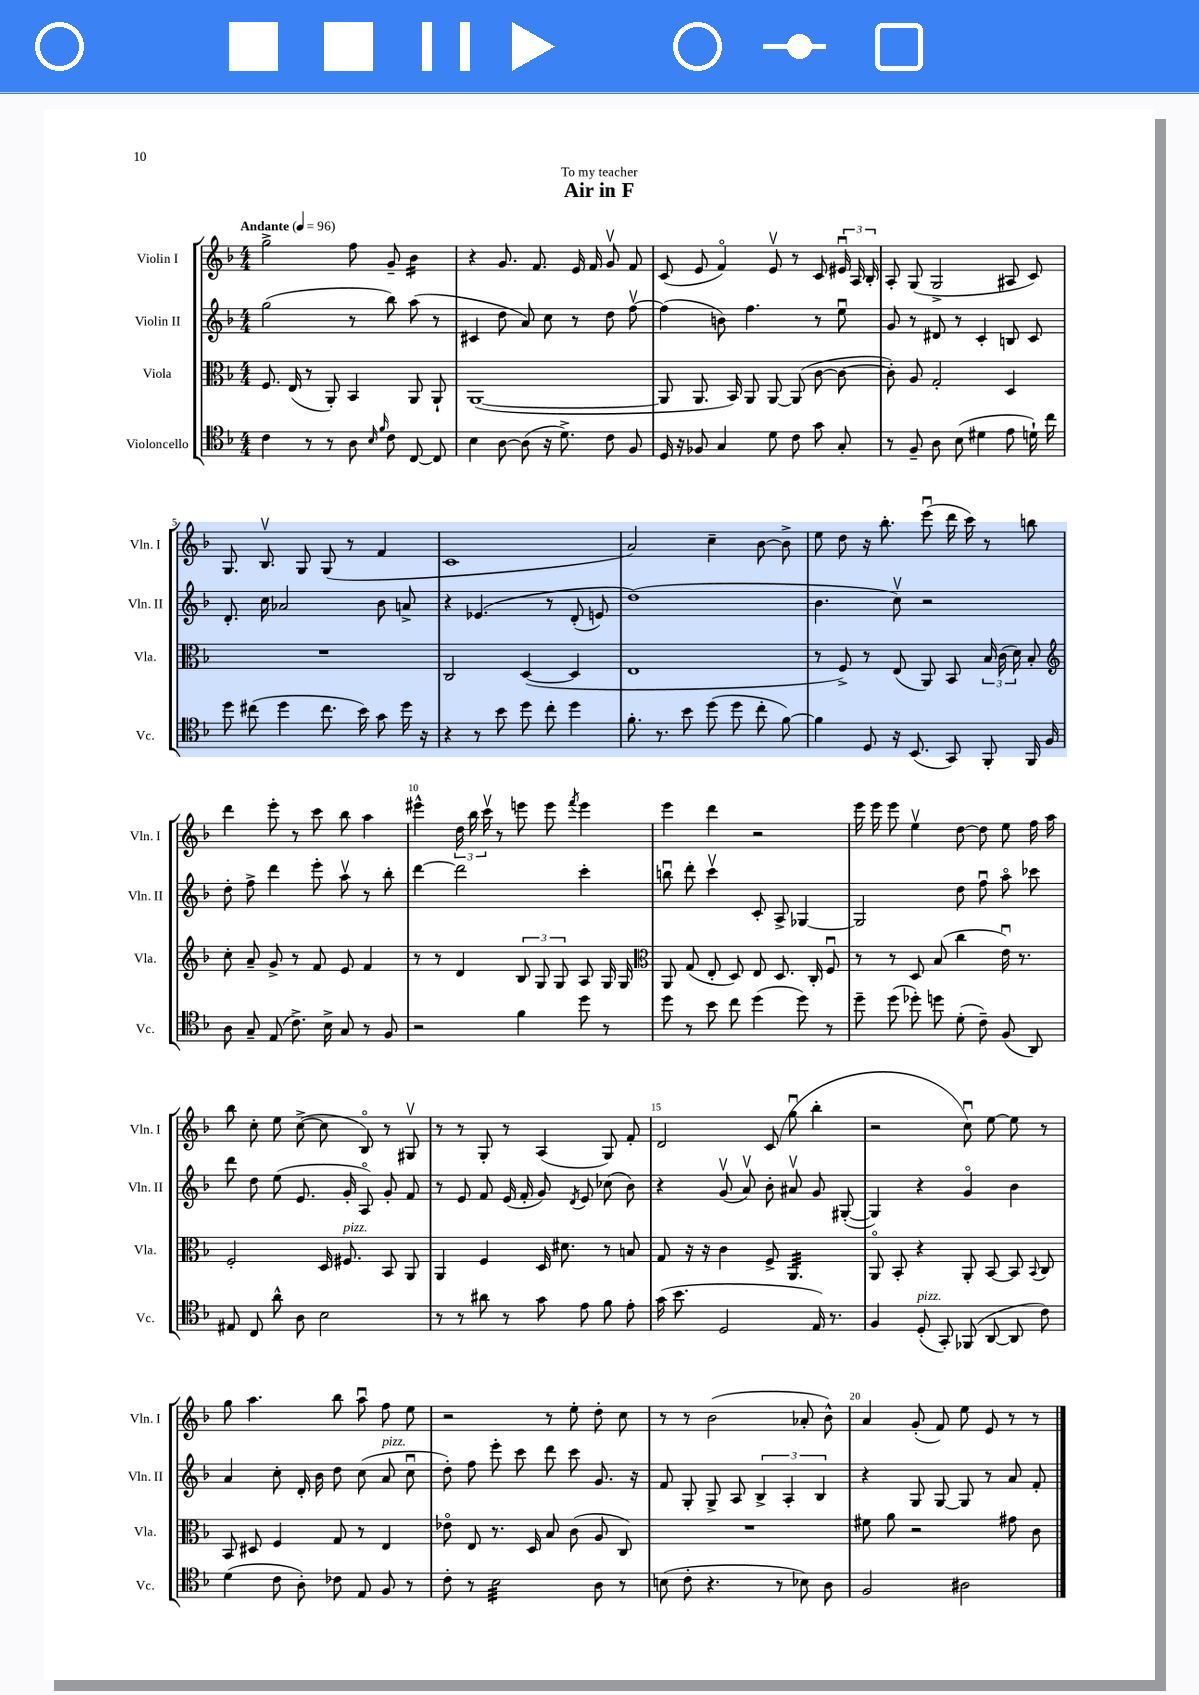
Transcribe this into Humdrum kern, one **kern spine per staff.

**kern	**kern	**kern	**kern
*part4	*part3	*part2	*part1
*staff4	*staff3	*staff2	*staff1
*I"Violoncello	*I"Viola	*I"Violin II	*I"Violin I
*I'Vc.	*I'Vla.	*I'Vln. II	*I'Vln. I
*clefC4	*clefC3	*clefG2	*clefG2
*k[b-]	*k[b-]	*k[b-]	*k[b-]
*M4/4	*M4/4	*M4/4	*M4/4
*MM96	*MM96	*MM96	*MM96
=1	=1	=1	=1
!	!	!	!LO:TX:a:B:t=Andante
4c\	8.F/	(2gg\	2gg^\
.	(16E/	.	.
8r	8r	.	.
8r	8AA'/)	.	.
8A\	4BB-/	8r	8ff\
16qqB-/	.	.	.
16qqf/	.	.	.
8c\	.	8bb-\)	8g~/
*	*	*	*tremolo
[8C/	8AA/	(8aa\	16b-\LL
.	.	.	16b-\
8C/]	8AA`/	8r	16b-\
.	.	.	16b-\JJ
*	*	*	*Xtremolo
=2	=2	=2	=2
4B-\	([1AA	4c#X/	4r
[8A\	.	8dd\	8.g/
(8A\]	.	8a/)	.
.	.	.	8.f/
16r	.	8cc\	.
8.d^\)	.	.	.
.	.	8r	16e/
.	.	.	16f/
8c\	.	8dd\	8gv/
8F/	.	[8ffv\	8f/
=3	=3	=3	=3
16D/	8AA/]	(4ff\]	(8c/
16r	.	.	.
8F-X/	8.AA/	.	8e/
4G/	.	8bn\)	4f/)
.	16BB-/)	.	.
.	8AA/	4.ff\	.
8d\	[8AA/	.	8ev/
8c\	(8AA/]	.	8r
8g\	[8c\	8r	8c/
8G'/	8c\_	8eeu\	24e#Xu/
.	.	.	24A/
.	.	.	24B-'/
=4	=4	=4	=4
8r	8c'\])	8g/	8A'/
8F~/	8A/	8r	(8G/
8A\	2G'/	8d#X/	2G^/
(8B-\	.	8r	.
4d#X\	.	4c'/	.
8e\	4D/	8Bn/	8A#X/
16dn`\)	.	8c/	8c/)
16cc\	.	.	.
!!LO:LB:g=z
=5	=5	=5	=5
8dd\	1r	8.d'/	8.G/
(8cc#X\	.	.	.
.	.	16cc\	8.B-v/
4dd\	.	2a-X/	.
.	.	.	8G/
8.cc#\	.	.	(8G/
.	.	.	8r
16b-\)	.	.	.
8g\	.	8b-\	4f/
16dd\	.	8an^/	.
16r	.	.	.
=6	=6	=6	=6
4r	2C/	4r	1c
8r	.	(4.e-X/	.
8b-\	.	.	.
8dd\	([4D/	.	.
8cc'\	.	8r	.
4dd\	4D/]	(8d'/	.
.	.	8en/)	.
=7	=7	=7	=7
8.f'\	1E	(1dd)	2a/)
8.r	.	.	.
8b-\	.	.	.
(8dd\	.	.	4cc~\
8dd\	.	.	.
8cc'\	.	.	[8b-\
[8f\)	.	.	8b-^\]
=8	=8	=8	=8
4f\]	8r	4.b-\	8ee\
.	8F^/)	.	8dd\
8D/	8r	.	16r
.	.	.	8.bb-'\
16r	(8E/	8ccv\)	.
(8.BB-/	.	.	.
.	8AA/)	2r	(8eeeu\
8GG/)	8BB-/	.	16ddd\
.	.	.	16ccc\)
8FF'/	24B-/	.	8r
.	(24c\	.	.
.	24d\)	.	.
16FF/	8B-'/	.	8bbn\
16F/	.	.	.
!!LO:LB:g=z
=9	=9	=9	=9
*	*clefG2	*	*
8A\	8cc'\	8dd'\	4ddd\
8G~/	8a~/	8ff^\	.
(8E/	8g^/	4ddd\	8eee'\
8.c^\)	8r	.	8r
.	8f/	8eee'\	8ccc\
16B-^\	.	.	.
8G/	8e/	8aav\	8bb-\
8r	4f/	8r	4aa\
8F/	.	8bb-'\	.
=10	=10	=10	=10
2r	8r	[4ddd\	4eee#X^^\
.	8r	.	.
.	4d/	2ddd\]	24dd\
.	.	.	24bb-\
.	.	.	24cccv\
.	.	.	8r
4f\	12B-/	.	8eeen\
.	12G/	.	.
.	.	.	8eee\
.	12G/	.	.
.	.	.	8qfff/
8dd\	8A/	4ccc'\	4eee\
8r	16G/	.	.
.	16G/	.	.
=11	=11	=11	=11
*	*clefC3	*	*
8dd\	8AA/	8bbnu\	4eee\
8r	(8G/	8ddd'\	.
8b-\	8E'/	4cccv\	4ddd\
8cc\	8D/)	.	.
(4dd\	8E/	8c'/	2r
.	8.D/	8A^/	.
8dd\)	.	[4G-X/	.
.	16C'/	.	.
8r	8Fu/	.	.
=12	=12	=12	=12
8dd~\	8r	2G-/]	16eee\
.	.	.	16eee\
(8dd\	8r	.	8eee\
8dd-X'\)	8D/	.	4eev\
8ddn\	(8B-/	.	.
(8d'\	4cc\	8dd\	[8dd\
8c~\)	.	8ffu\	8dd\]
(8F/	16eu\)	8aa\	8ee\
.	8.r	.	.
8AA/)	.	8ccc-X\	16ff\
.	.	.	16aa\
!!LO:LB:g=z
=13	=13	=13	=13
8E#X/	2F'/	8ddd\	8bb-\
8C/	.	8dd\	8cc'\
8a^^\	.	(8ee\	8ee\
8A\	.	8.e/	([8cc^\
2B-\	16D/	.	8cc\]
!	!LO:TX:a:i:t=pizz.	!	!
.	8.F#X/	16g'/	.
.	.	8A/)	8B-/)
.	8BB-/	8g'/	8r
.	8AA/	8f/	8G#Xv/
=14	=14	=14	=14
8r	4AA/	8r	8r
8r	.	8e/	8r
8a#X\	4F/	8f/	8G'/
8r	.	(16e/	8r
.	.	16f'/	.
8g\	16D/	8g/)	(4A/
.	8.d#X\	.	.
.	.	8qd/	.
8e\	.	8e/	.
8f\	8r	(8cc-X\	8G/)
8e'\	8Bn/	8b-\)	8f'/
=15	=15	=15	=15
(16g\	8G/	4r	2d/
8.b-\	.	.	.
.	16r	.	.
.	16r	.	.
2D/	4c\	(8gv/	.
.	.	8av/)	.
.	8F^/	8b-'\	(8c/
*	*tremolo	*	*
.	32AA/LLL	8a#Xv/	8ggu\
.	32AA/	.	.
.	32AA/	.	.
.	32AA/	.	.
16E/)	32AA/	8g/	4bb-'\
.	32AA/	.	.
8.r	32AA/	.	.
.	32AA/	.	.
.	32AA/	([8G#X'/	.
.	32AA/	.	.
.	32AA/	.	.
.	32AA/JJJ	.	.
*	*Xtremolo	*	*
=16	=16	=16	=16
4F/	8AA/	4G#/])	2r
.	8BB-'/	.	.
!LO:TX:a:i:t=pizz.	!	!	!
(8D'/	4r	4r	.
8GG'/)	.	.	.
(8FF-X/	8AA'/	4g/	8ccu\)
[8AA/	[8BB-/	.	[8ee\
8AA/]	8BB-/]	4b-\	8ee\]
.	8qqBB-/	.	.
8c\)	8C/	.	8r
!!LO:LB:g=z
=17	=17	=17	=17
(4d\	8BB-/	4a/	8gg\
.	8D#X/	.	4.aa\
8c\	4F/	8cc'\	.
8A'\)	.	16d'/	.
.	.	16b-\	.
8c-X\	8G/	8dd\	8bb-\
8E/	8r	(8cc\	8aau\
!	!	!LO:TX:a:i:t=pizz.	!
8F/	4E/	8a/	8ff\
8r	.	8ccu\	8ee\
=18	=18	=18	=18
8c'\	8e-X\	8dd'\)	2r
8r	8E/	8ff\	.
*tremolo	*	*	*
32B-\LLL	8.r	8eee'\	.
32B-\	.	.	.
32B-\	.	.	.
32B-\	.	.	.
32B-\	.	8ccc\	.
32B-\	.	.	.
32B-\	16D/	.	.
32B-\	.	.	.
32B-\	8B-/	8ddd\	8r
32B-\	.	.	.
32B-\	.	.	.
32B-\	.	.	.
32B-\	(8c\	8ccc\	8ee'\
32B-\	.	.	.
32B-\	.	.	.
32B-\JJJ	.	.	.
*Xtremolo	*	*	*
8A\	8A/	8.g/	8dd'\
8r	8C/)	.	8cc\
.	.	16r	.
=19	=19	=19	=19
(8Bn\	1r	8f/	8r
8c'\	.	8G'/	8r
4.r	.	8G^/	(2b-\
.	.	8A/	.
.	.	6B-^/	.
8r	.	.	.
.	.	6A'/	.
8B-X\)	.	.	8a-X'/
.	.	6B-/	.
8A\	.	.	8b-^^\)
=20	=20	=20	=20
2F/	8f#X\	4r	4a/
.	8a\	.	.
.	2r	8G/	(8g'/
.	.	[8G/	8f/)
2A#X\	.	8G/]	8ee\
.	.	8r	8e/
.	8g#X\	8a/	8r
.	8c\	8f'/	8r
==	==	==	==
*-	*-	*-	*-
